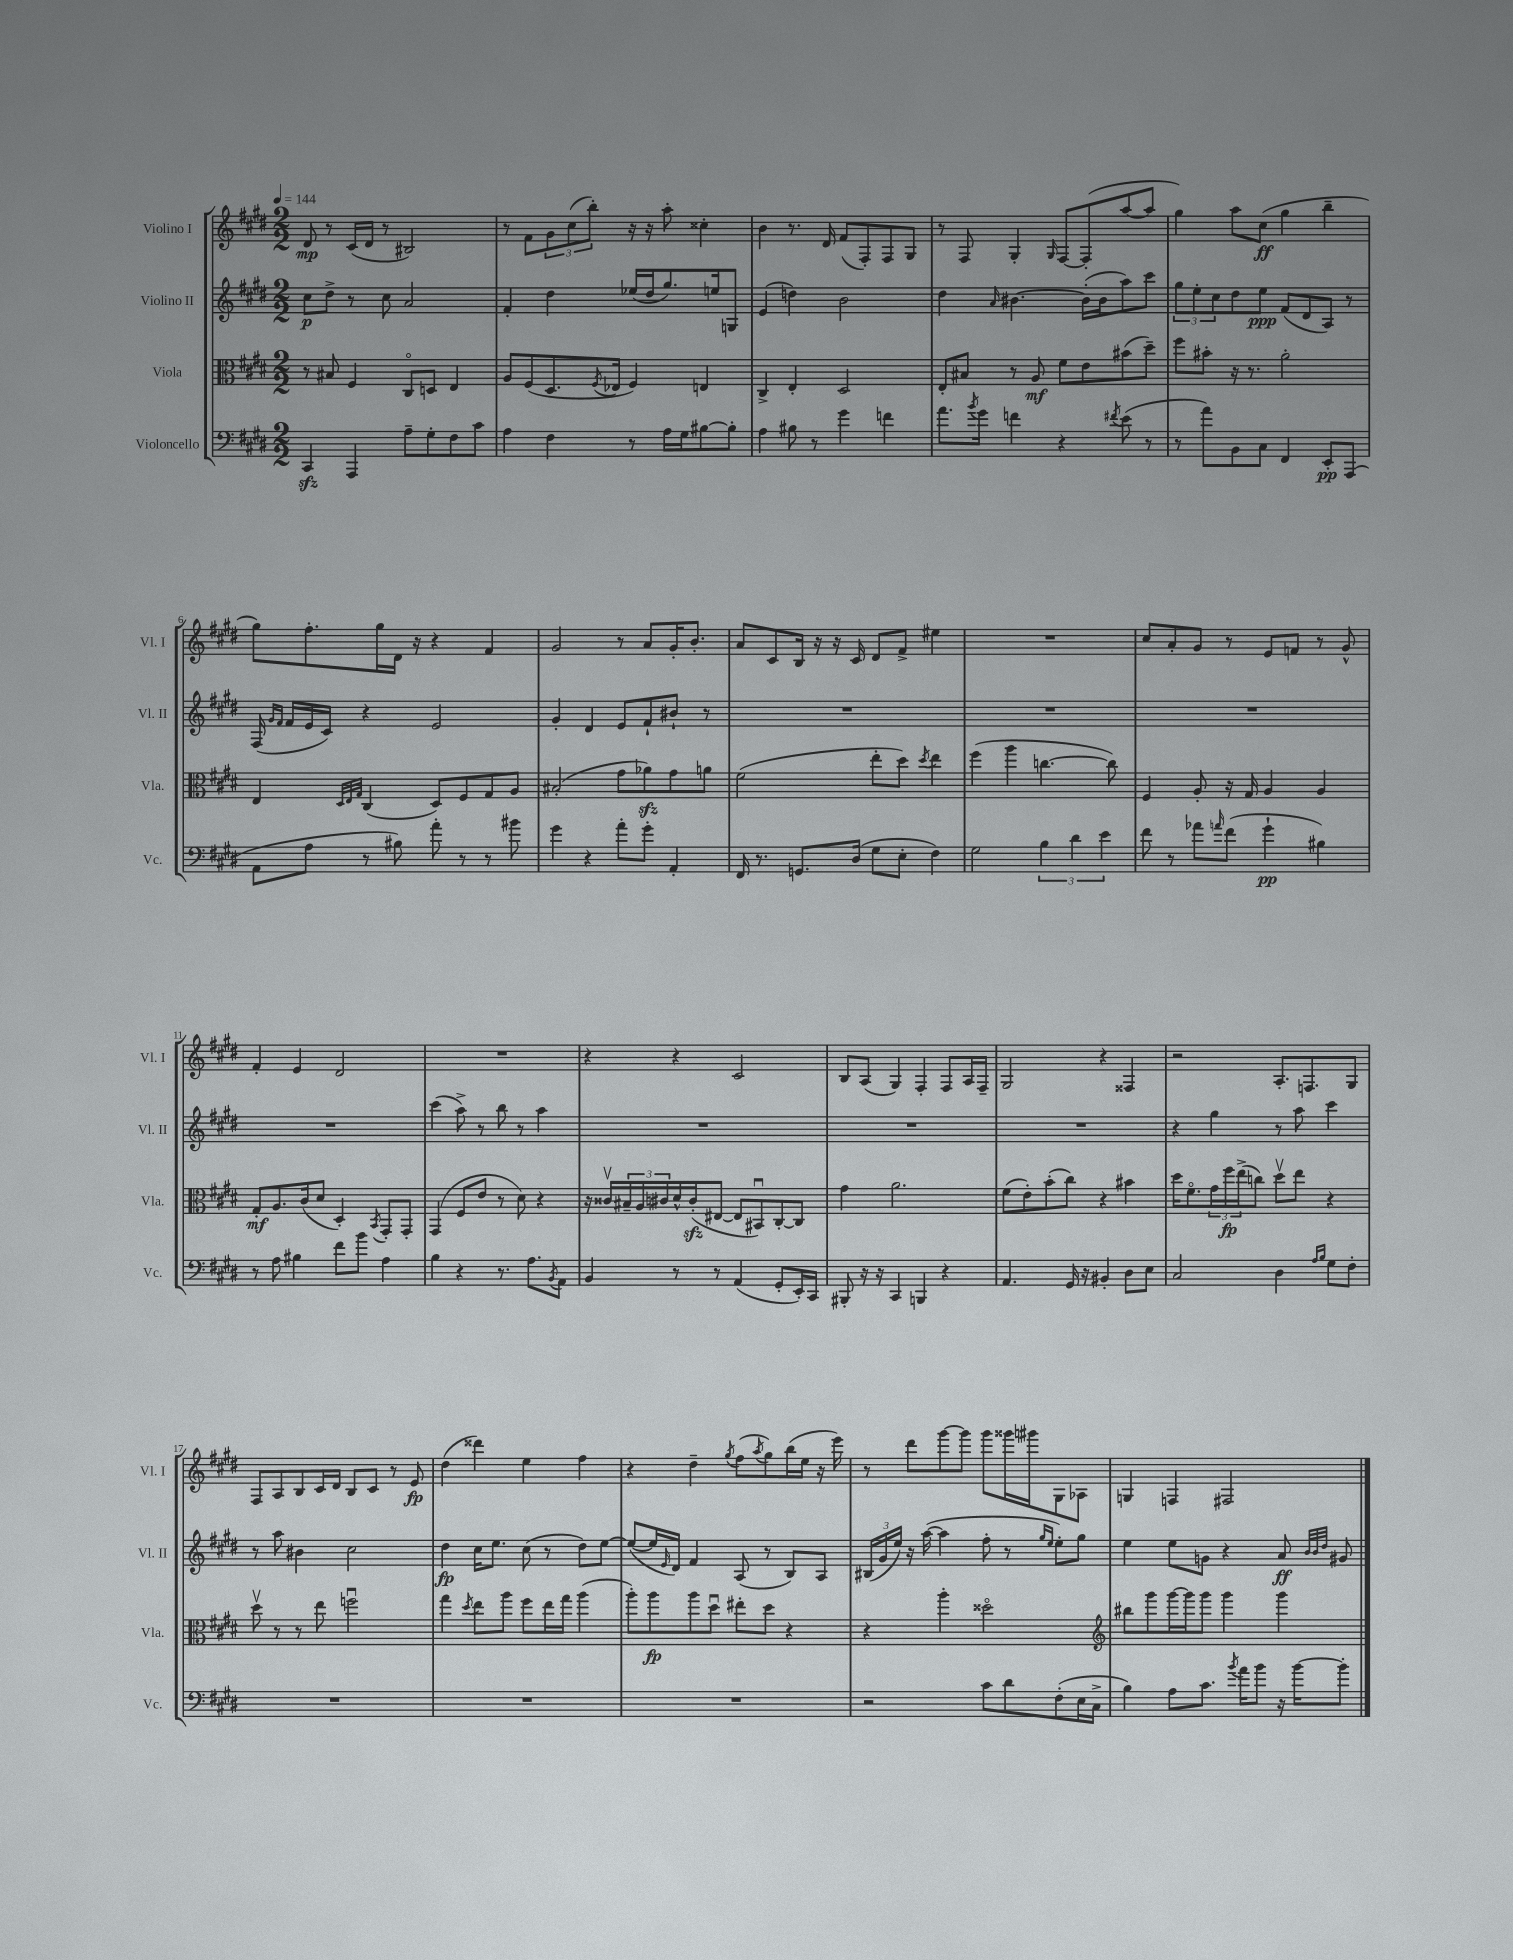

**kern	**dynam	**kern	**dynam	**kern	**dynam	**kern	**dynam
*part4	*part4	*part3	*part3	*part2	*part2	*part1	*part1
*staff4	*staff4	*staff3	*staff3	*staff2	*staff2	*staff1	*staff1
*I"Violoncello	*	*I"Viola	*	*I"Violino II	*	*I"Violino I	*
*I'Vc.	*	*I'Vla.	*	*I'Vl. II	*	*I'Vl. I	*
*clefF4	*	*clefC3	*	*clefG2	*	*clefG2	*
*k[f#c#g#d#]	*	*k[f#c#g#d#]	*	*k[f#c#g#d#]	*	*k[f#c#g#d#]	*
*M2/2	*	*M2/2	*	*M2/2	*	*M2/2	*
*MM144	*	*MM144	*	*MM144	*	*MM144	*
=1	=1	=1	=1	=1	=1	=1	=1
4CC#zz/	.	8r	.	8cc#\L	p	8d#/	mp
.	.	8B#X/	.	8dd#^\J	.	8r	.
4AAA/	.	4F#/	.	8r	.	(16c#/LL	.
.	.	.	.	.	.	16d#/JJ	.
.	.	.	.	8cc#\	.	8r	.
8A~\L	.	8C#/L	.	2a/	.	2B#X/)	.
8G#'\	.	8Dn/J	.	.	.	.	.
8F#\	.	4E/	.	.	.	.	.
8c#\J	.	.	.	.	.	.	.
=2	=2	=2	=2	=2	=2	=2	=2
4A\	.	8A/L	.	4f#'/	.	8r	.
.	.	(8F#/	.	.	.	8f#\L	.
4F#\	.	8.D#/	.	4dd#\	.	12g#\	.
.	.	.	.	.	.	(12cc#\	.
.	.	.	.	.	.	12bb'\J)	.
.	.	8qF#/	.	.	.	.	.
.	.	16E-X/Jk	.	.	.	.	.
8r	.	4F#/)	.	(16ee-X/LL	.	16r	.
.	.	.	.	16dd#/J	.	16r	.
16A\LL	.	.	.	8.gg#/)	.	8aa'\	.
16G#\J	.	.	.	.	.	.	.
[8B#X\	.	4En/	.	.	.	4cc##X'\	.
.	.	.	.	16een/k	.	.	.
8B#'\J]	.	.	.	8Gn/J	.	.	.
=3	=3	=3	=3	=3	=3	=3	=3
4A\	.	4C#^/	.	(4e/	.	4b\	.
8B#X\	.	4E'/	.	4ddn\)	.	8.r	.
8r	.	.	.	.	.	.	.
.	.	.	.	.	.	16d#/	.
4g#\	.	2D#/	.	2b\	.	(8f#/L	.
.	.	.	.	.	.	8F#'/)	.
4fn\	.	.	.	.	.	8F#/	.
.	.	.	.	.	.	8G#/J	.
=4	=4	=4	=4	=4	=4	=4	=4
8.a\L	.	8E'/L	.	4dd#\	.	8r	.
.	.	8B#X/J	.	.	.	8F#/	.
8qb/	.	.	.	.	.	.	.
16g#\Jk	.	.	.	.	.	.	.
.	.	.	.	16qqa/	.	.	.
4fn\	.	8r	.	[4.b#X\	.	4G#'/	.
.	.	8A/	mf	.	.	.	.
.	.	.	.	.	.	16qqG#/	.
4r	.	8f#\L	.	.	.	[8F#/L	.
.	.	8e\	.	(16b#'\LL]	.	(8F#'/]	.
.	.	.	.	16b#\J	.	.	.
8qf#X/	.	.	.	.	.	.	.
(8e\	.	(8b#X\	.	8aa\)	.	[8aa/	.
8r	.	8dd#~\J)	.	8ccc#\J	.	8aa/J]	.
=5	=5	=5	=5	=5	=5	=5	=5
8r	.	8ff#\L	.	12gg#\L	.	4gg#\)	.
.	.	.	.	12ee'\	.	.	.
8a\L)	.	8b#X'\J	.	.	.	.	.
.	.	.	.	12cc#\	.	.	.
8BB\	.	16r	.	8dd#\	.	8aa\L	.
.	.	8.r	.	.	.	.	.
8C#\J	.	.	.	8ee\J	ppp	(8cc#\J	ff
4FF#/	.	2a'\	.	(8f#/L	.	4gg#\	.
.	.	.	.	8d#/	.	.	.
8EE'/L	pp	.	.	8A/J)	.	4bb~\	.
(8AAA/J	.	.	.	8r	.	.	.
!!LO:LB:g=z
=6	=6	=6	=6	=6	=6	=6	=6
8AA\L	.	4E/	.	(16F#/	.	8gg#\L)	.
.	.	.	.	16qqg#/LL	.	.	.
.	.	.	.	16qqf#/JJ	.	.	.
.	.	.	.	16f#/LL	.	.	.
8A\J	.	.	.	16e/	.	8.ff#'\	.
.	.	.	.	16c#/JJ)	.	.	.
.	.	32qqD#/LLL	.	.	.	.	.
.	.	32qqE/	.	.	.	.	.
.	.	32qqG#/JJJ	.	.	.	.	.
8r	.	(4C#/	.	4r	.	.	.
.	.	.	.	.	.	16gg#\L	.
8B#X\)	.	.	.	.	.	16d#\JJ	.
.	.	.	.	.	.	16r	.
8a'\	.	8D#/L)	.	2e/	.	4r	.
8r	.	8F#/	.	.	.	.	.
8r	.	8G#/	.	.	.	4f#/	.
8b#X\	.	8A/J	.	.	.	.	.
=7	=7	=7	=7	=7	=7	=7	=7
4g#\	.	(2B#X'/	.	4g#'/	.	2g#/	.
4r	.	.	.	4d#/	.	.	.
8a'\L	.	8g#\L	.	8e/L	.	8r	.
8g#'\J	.	8a-Xzz\)	.	8f#`/	.	8a/L	.
4AA'/	.	8g#\	.	8b#X`/J	.	16g#'/K	.
.	.	.	.	.	.	8.b'/J	.
.	.	8an\J	.	8r	.	.	.
=8	=8	=8	=8	=8	=8	=8	=8
16FF#/	.	(2f#\	.	1r	.	8a/L	.
8.r	.	.	.	.	.	.	.
.	.	.	.	.	.	8c#/	.
8.GGn/L	.	.	.	.	.	16B/Jk	.
.	.	.	.	.	.	16r	.
.	.	.	.	.	.	16r	.
(16D#/Jk	.	.	.	.	.	16c#/	.
8G#\L	.	8ee'\L	.	.	.	8d#/L	.
8E'\J	.	8dd#\J)	.	.	.	8f#^/J	.
.	.	8qdd#/	.	.	.	.	.
4F#\)	.	4ee\	.	.	.	4ee#X\	.
=9	=9	=9	=9	=9	=9	=9	=9
2G#\	.	(4ff#\	.	1r	.	1r	.
.	.	4aa\	.	.	.	.	.
6B\	.	[4.ccn\	.	.	.	.	.
6d#\	.	.	.	.	.	.	.
6e\	.	.	.	.	.	.	.
.	.	8cc\])	.	.	.	.	.
=10	=10	=10	=10	=10	=10	=10	=10
8f#\	.	4F#/	.	1r	.	8cc#/L	.
8r	.	.	.	.	.	8a'/	.
8a-X\L	.	8A'/	.	.	.	8g#/J	.
16qqan/	.	.	.	.	.	.	.
(8f#\J	.	16r	.	.	.	8r	.
.	.	16G#/	.	.	.	.	.
4g#`\	pp	4A/	.	.	.	8e/L	.
.	.	.	.	.	.	8fn/J	.
4B#X\)	.	4A/	.	.	.	8r	.
.	.	.	.	.	.	8g#^^/	.
!!LO:LB:g=z
=11	=11	=11	=11	=11	=11	=11	=11
8r	.	8G#'/L	mf	1r	.	4f#'/	.
8A\	.	8.A/	.	.	.	.	.
4B#X\	.	.	.	.	.	4e/	.
.	.	(16c#/k	.	.	.	.	.
.	.	8d#/J	.	.	.	.	.
8f#\L	.	4D#'/)	.	.	.	2d#/	.
8b\J	.	.	.	.	.	.	.
.	.	8qBB/	.	.	.	.	.
4A\	.	8GG#'/L	.	.	.	.	.
.	.	8GG#'/J	.	.	.	.	.
=12	=12	=12	=12	=12	=12	=12	=12
4B\	.	(4GG#/	.	(4ccc#\	.	1r	.
4r	.	8F#/L	.	8aa^\)	.	.	.
.	.	8e/J	.	8r	.	.	.
8.r	.	8r	.	8bb\	.	.	.
.	.	8d#\)	.	8r	.	.	.
8.A\L	.	.	.	.	.	.	.
.	.	4r	.	4aa\	.	.	.
8qBB/	.	.	.	.	.	.	.
8AA\J	.	.	.	.	.	.	.
=13	=13	=13	=13	=13	=13	=13	=13
4BB/	.	16r	.	1r	.	4r	.
.	.	16c##Xv/LL	.	.	.	.	.
.	.	24B#X~/	.	.	.	.	.
.	.	24A/	.	.	.	.	.
.	.	24c#X/	.	.	.	.	.
8r	.	16d#^^/	.	.	.	4r	.
.	.	(16c#zz'/J	.	.	.	.	.
8r	.	[8E#X/J	.	.	.	.	.
(4AA/	.	8E#/L]	.	.	.	2c#/	.
.	.	8BB#Xu/)	.	.	.	.	.
8GG#'/L	.	[8C#'/	.	.	.	.	.
16EE'/L)	.	8C#/J]	.	.	.	.	.
16CC#/JJ	.	.	.	.	.	.	.
=14	=14	=14	=14	=14	=14	=14	=14
8BBB#X'/	.	4g#\	.	1r	.	8B/L	.
16r	.	.	.	.	.	(8A/J	.
16r	.	.	.	.	.	.	.
4CC#/	.	2.a\	.	.	.	4G#/)	.
4BBBn/	.	.	.	.	.	4F#'/	.
4r	.	.	.	.	.	8F#/L	.
.	.	.	.	.	.	16A/L	.
.	.	.	.	.	.	16F#~/JJ	.
=15	=15	=15	=15	=15	=15	=15	=15
4.AA/	.	(8f#\L	.	1r	.	2G#/	.
.	.	8e'\)	.	.	.	.	.
.	.	(8b'\	.	.	.	.	.
16GG#/	.	8cc#\J)	.	.	.	.	.
16r	.	.	.	.	.	.	.
4BB#X'/	.	4r	.	.	.	4r	.
8D#\L	.	4b#X\	.	.	.	4F##X/	.
8E\J	.	.	.	.	.	.	.
=16	=16	=16	=16	=16	=16	=16	=16
2C#/	.	16dd#\KL	.	4r	.	2r	.
.	.	8.f#\	.	.	.	.	.
.	.	24g#\L	.	4gg#\	.	.	.
.	.	24ff#\	fp	.	.	.	.
.	.	(24ee^\J	.	.	.	.	.
.	.	8ccn\J)	.	.	.	.	.
4D#\	.	8dd#v\L	.	8r	.	8.A'/L	.
.	.	8ee\J	.	8aa\	.	.	.
.	.	.	.	.	.	8.Fn/	.
16qqA/LL	.	.	.	.	.	.	.
16qqB/JJ	.	.	.	.	.	.	.
8G#\L	.	4r	.	4ccc#\	.	.	.
8F#'\J	.	.	.	.	.	8G#/J	.
!!LO:LB:g=z
=17	=17	=17	=17	=17	=17	=17	=17
1r	.	8dd#v\	.	8r	.	8F#/L	.
.	.	8r	.	8aa\	.	8A/	.
.	.	8r	.	4b#X\	.	8B/	.
.	.	8ee\	.	.	.	16c#/L	.
.	.	.	.	.	.	16d#/JJ	.
.	.	2ffnu\	.	2cc#\	.	8B/L	.
.	.	.	.	.	.	8c#/J	.
.	.	.	.	.	.	8r	.
.	.	.	.	.	.	8e/	fp
=18	=18	=18	=18	=18	=18	=18	=18
1r	.	4gg#\	.	4dd#\	fp	(4dd#\	.
.	.	8qdd#/	.	.	.	.	.
.	.	8ee\L	.	16cc#\KL	.	4ddd##X\)	.
.	.	.	.	8.ee\J	.	.	.
.	.	8aa\J	.	.	.	.	.
.	.	8ff#\L	.	(8cc#\	.	4ee\	.
.	.	16ee\L	.	8r	.	.	.
.	.	16gg#\JJ	.	.	.	.	.
.	.	(4aa\	.	8dd#\L)	.	4ff#\	.
.	.	.	.	[8ee\J	.	.	.
=19	=19	=19	=19	=19	=19	=19	=19
1r	.	8aa'\L)	.	(8ee/L_	.	4r	.
.	.	8aa\	fp	16ee/L]	.	.	.
.	.	.	.	16qqe/	.	.	.
.	.	.	.	16d#/JJ)	.	.	.
.	.	8aa\	.	4f#/	.	4dd#~\	.
.	.	8dd#u\J	.	.	.	.	.
.	.	.	.	.	.	8qgg#/	.
.	.	8ee#X'\L	.	(8A/	.	(8ff#\L	.
.	.	.	.	.	.	8qaa/	.
.	.	8dd#\J	.	8r	.	8gg#\)	.
.	.	4r	.	8B/L)	.	(16bb\L	.
.	.	.	.	.	.	16ee\JJ	.
.	.	.	.	8A/J	.	16r	.
.	.	.	.	.	.	16eee\)	.
=20	=20	=20	=20	=20	=20	=20	=20
2r	.	4r	.	(24B#X/LL	.	8r	.
.	.	.	.	24g#/	.	.	.
.	.	.	.	24ee/JJ)	.	.	.
.	.	.	.	16r	.	8ddd#\L	.
.	.	.	.	([16aa\	.	.	.
.	.	4aa'\	.	4aa\]	.	[8ggg#\	.
.	.	.	.	.	.	8ggg#\J]	.
8c#\L	.	2dd##X\	.	8ff#'\	.	8ggg#\L	.
8d#\	.	.	.	8r	.	16ggg##X\L	.
.	.	.	.	.	.	16ggg#X\J	.
.	.	.	.	16qqgg#/LL	.	.	.
.	.	.	.	16qqee/JJ	.	.	.
(8F#'\	.	.	.	8ee'\L)	.	8G#\	.
16E\L	.	.	.	8gg#\J	.	8A-X\J	.
16C#^\JJ	.	.	.	.	.	.	.
=21	=21	=21	=21	=21	=21	=21	=21
*	*	*clefG2	*	*	*	*	*
4B\)	.	8bb#X\L	.	4ee\	.	4Gn/	.
.	.	8ggg#\	.	.	.	.	.
8A\L	.	[16ggg#\L	.	8ee\L	.	4Fn/	.
.	.	16ggg#\J]	.	.	.	.	.
8.c#\J	.	8ggg#\J	.	8gn\J	.	.	.
.	.	4ggg#\	.	4r	.	2F#X/	.
8qb/	.	.	.	.	.	.	.
16a\KL	.	.	.	.	.	.	.
8b\J	.	.	.	.	.	.	.
16r	.	4ggg#\	.	8a/	ff	.	.
[16b\KL	.	.	.	.	.	.	.
.	.	.	.	32qqb/LLL	.	.	.
.	.	.	.	32qqb/	.	.	.
.	.	.	.	32qqdd#/JJJ	.	.	.
8b'\J]	.	.	.	8g#X/	.	.	.
==	==	==	==	==	==	==	==
*-	*-	*-	*-	*-	*-	*-	*-
